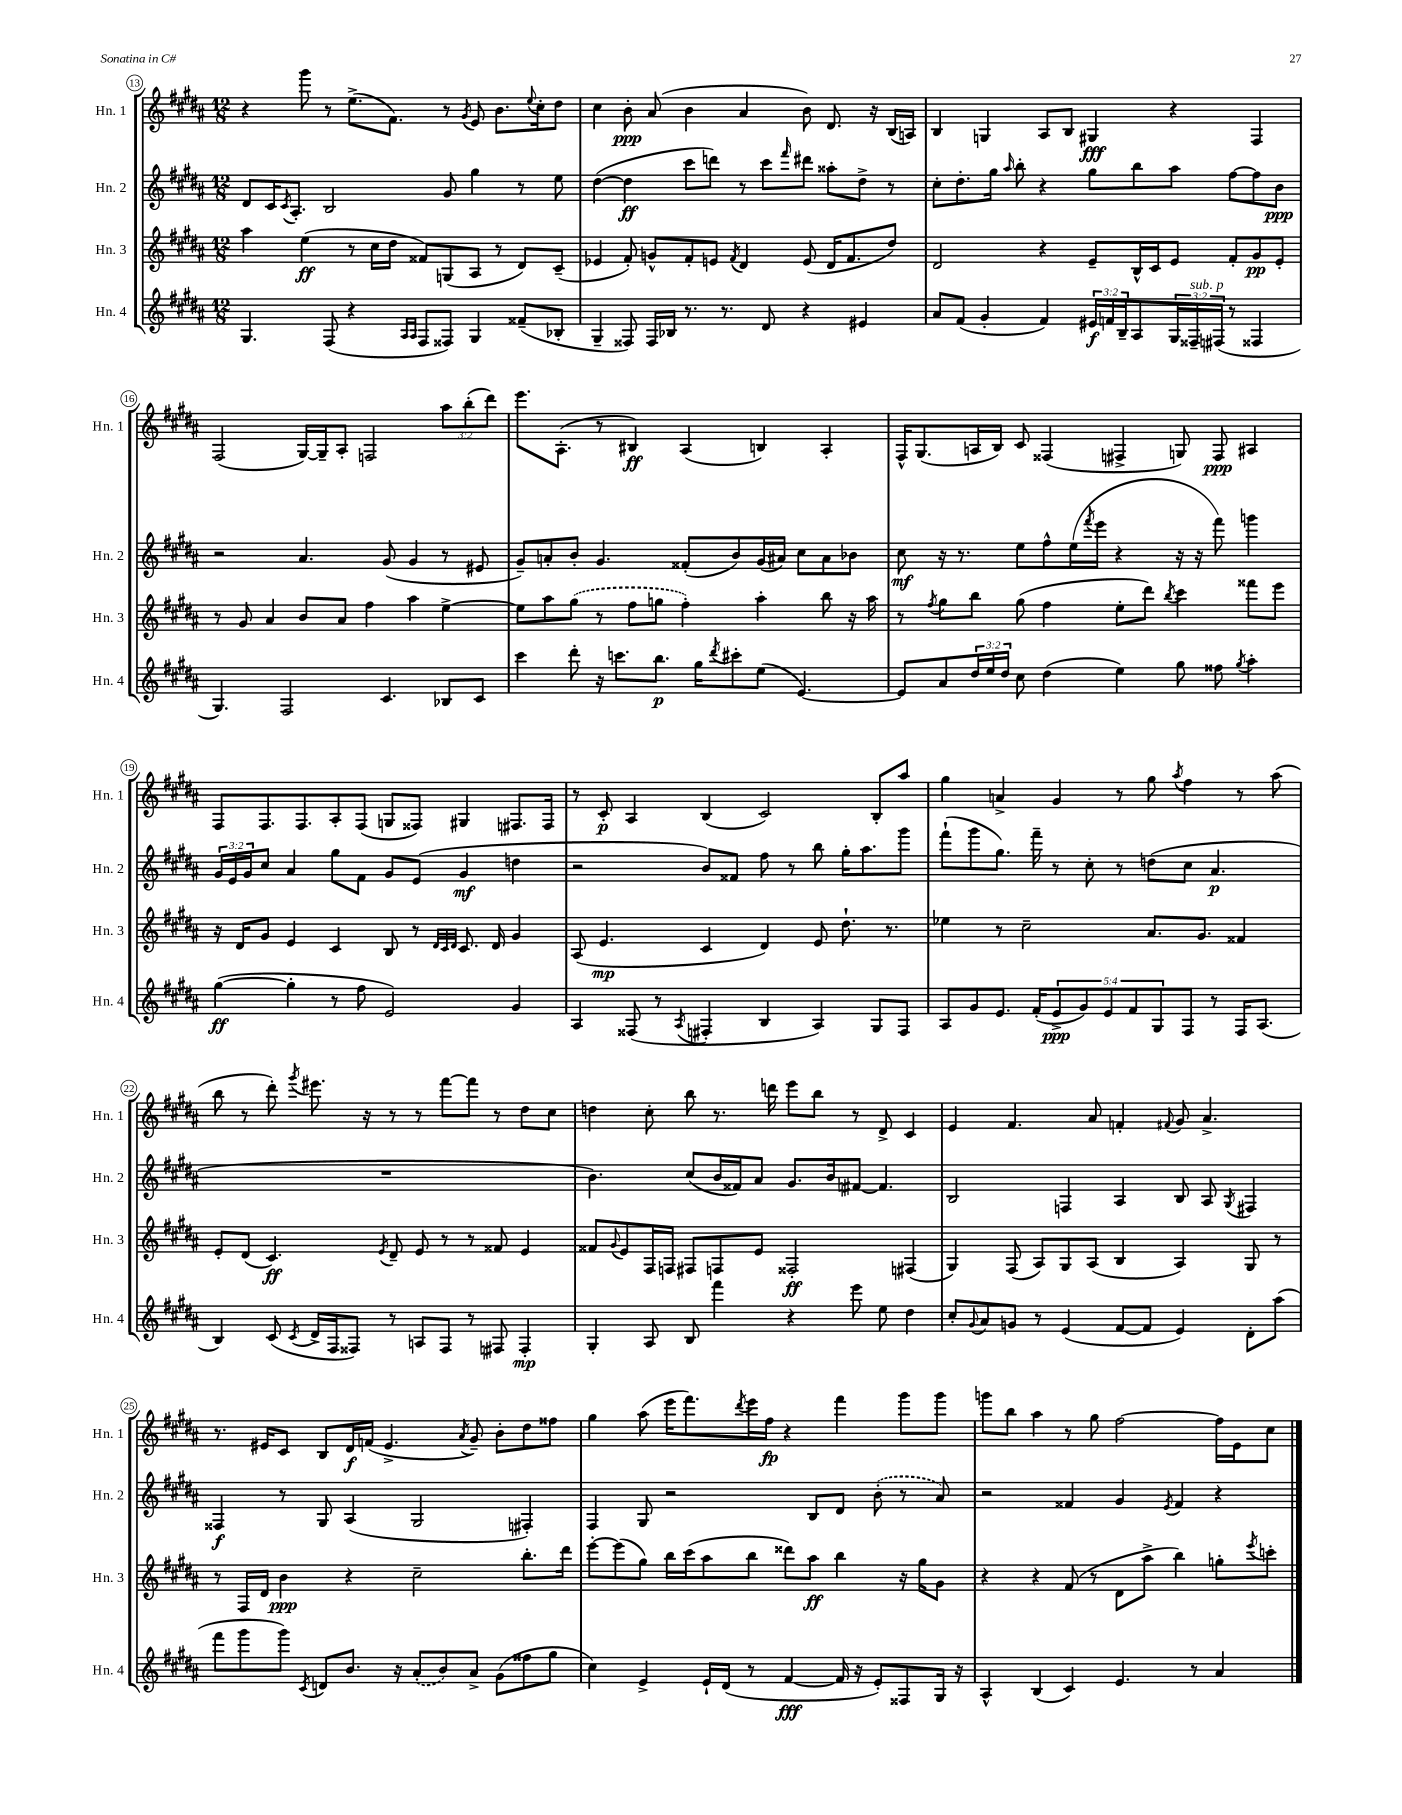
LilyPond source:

<<
\new StaffGroup <<
\new Staff = "s0" \with { instrumentName = "Hn. 1" shortInstrumentName = "Hn. 1" } {
    \clef treble \key b \major \numericTimeSignature \time 12/8 \override Staff.TupletNumber.text = #tuplet-number::calc-fraction-text
    r4 gis'''8 r8 e''8.->( fis'8.) r8 \acciaccatura { gis'8 } e'8 b'8. \appoggiatura { e''8 } cis''16-. dis''8 |
    cis''4 b'8-.\ppp ais'8( b'4 ais'4 b'8) dis'8. r16 b16( a16) |
    b4 g4 ais8 b8 gis4\fff r4 fis4 |
    fis2( gis16~) gis16-- ais8-. f2 \tuplet 3/2 { ais''8 b''8-.( dis'''8) } |
    e'''8. ais8.-.( r8 bis4\ff) ais4( b4) ais4-. |
    fis16-^ gis8.( a16 b16) cis'8 fisis4( fis4-> g8) fis8\ppp ais4 |
    fis8 fis8. fis8. ais8-. fis8( g8 fisis8) gis4 fis8. fis16 |
    r8 cis'8-.\p ais4 b4( cis'2) b8-. ais''8 |
    gis''4 a'4-> gis'4 r8 gis''8 \acciaccatura { ais''8 } fis''4 r8 ais''8( |
    b''8 r8 dis'''8-.) \acciaccatura { gis'''8 } eis'''8. r16 r8 r8 fis'''8~ fis'''8 r8 dis''8 cis''8 |
    d''4 cis''8-. b''8 r8. d'''16 e'''8 b''8 r8 dis'8-> cis'4 |
    e'4 fis'4. ais'8 f'4-. \appoggiatura { fis'8 } gis'8 ais'4.-> |
    r8. eis'16 cis'8 b8 dis'16\f f'16( eis'4.-> \acciaccatura { ais'8 } gis'8--) b'8-. dis''8 fisis''8 |
    gis''4 ais''8( e'''16 fis'''8.) \acciaccatura { dis'''8 } e'''16 fis''16\fp r4 fis'''4 gis'''8 gis'''8 |
    g'''8 b''8 ais''4 r8 gis''8 fis''2~ fis''16 e'16 cis''8 \bar "|." |
}
\new Staff = "s1" \with { instrumentName = "Hn. 2" shortInstrumentName = "Hn. 2" } {
    \clef treble \key b \major \numericTimeSignature \time 12/8 \override Staff.TupletNumber.text = #tuplet-number::calc-fraction-text
    dis'8 cis'16 \acciaccatura { cis'8 } ais8.-. b2 gis'8 gis''4 r8 e''8 |
    dis''4~( dis''4\ff cis'''8 d'''8) r8 cis'''8 \grace { fis'''16 } dis'''8 aisis''8-. dis''8-> r8 |
    cis''8-. dis''8.-. gis''16 \grace { ais''16 } b''8-. r4 gis''8 b''8 ais''8 fis''8~ fis''8 b'8\ppp |
    r2 ais'4. gis'8( gis'4 r8 eis'8 |
    gis'8--) a'8-. b'8-. gis'4. fisis'8-.( b'8) gis'16( ais'16) cis''8 ais'8 bes'8 |
    cis''8\mf r16 r8. e''8 fis''8-^ e''16( \acciaccatura { fis'''8 } e'''16 r4 r16 r16 fis'''8) g'''4 |
    \tuplet 3/2 { gis'16 e'16 gis'16 } cis''8 ais'4 gis''8 fis'8 gis'8 e'8( gis'4\mf d''4 |
    r2 b'8) fisis'8 fis''8 r8 b''8 gis''16-. ais''8. gis'''8 |
    fis'''8-!( gis'''8 gis''8.) fis'''16-- r8 cis''8-. r8 d''8( cis''8 ais'4.\p |
    R1. |
    b'4.) cis''8( b'16 fisis'16) ais'8 gis'8. b'16 fis'8~ fis'4. |
    b2 f4 ais4 b8 ais8 \acciaccatura { gis8 } fis4 |
    fisis4\f r8 gis8 ais4( gis2 fis4-.) |
    fis4 gis8 r2 b8 dis'8 \once \slurDashed b'8-.( r8 ais'8) |
    r2 fisis'4 gis'4 \acciaccatura { e'8 } fisis'4 r4 \bar "|." |
}
\new Staff = "s2" \with { instrumentName = "Hn. 3" shortInstrumentName = "Hn. 3" } {
    \clef treble \key b \major \numericTimeSignature \time 12/8
    ais''4 e''4\ff( r8 cis''16 dis''16 fisis'8) g8( ais8 r8 dis'8) cis'8--( |
    ees'4 fis'8-.) g'8-^ fis'8-. e'8 \acciaccatura { fis'8 } dis'4 e'8( dis'16 fis'8. dis''8) |
    dis'2 r4 e'8-- b16-^ cis'16 e'8 fis'8-. gis'8\pp e'8-. |
    r8 gis'8 ais'4 b'8 ais'8 fis''4 ais''4 e''4~-> |
    e''8 ais''8 \once \slurDashed gis''8( r8 fis''8 g''8 fis''4-.) ais''4-. b''8 r16 ais''16 |
    r8 \acciaccatura { fis''8 } gis''8 b''8 gis''8( fis''4 e''8-. dis'''8) \acciaccatura { b''8 } cis'''4 fisis'''8 e'''8 |
    r16 dis'16 gis'8 e'4 cis'4 b8 r8 \grace { dis'32 cis'32 dis'32 } cis'8. dis'16 gis'4 |
    ais8( e'4.\mp cis'4 dis'4) e'8 dis''8.-! r8. |
    ees''4 r8 cis''2-- ais'8. gis'8. fisis'4 |
    e'8-. dis'8( cis'4.\ff) \acciaccatura { e'8 } dis'8-- e'8 r8 r8 fisis'8 e'4 |
    fisis'8 \appoggiatura { gis'8 } e'8 fis16 f16 fis8 f8 e'8 fisis2-.\ff fis4( |
    gis4) fis8( ais8) gis8 ais8( b4 ais4) gis8 r8 |
    r8 fis16 dis'16 b'4\ppp r4 cis''2-- b''8.-. dis'''16 |
    e'''8~-. e'''8( gis''8) b''16 cis'''16( ais''8 b''8 disis'''8) ais''8\ff b''4 r16 gis''16 gis'8 |
    r4 r4 fis'8( r8 dis'8 ais''8-> b''4) g''8-. \acciaccatura { e'''8 } c'''8-. \bar "|." |
}
\new Staff = "s3" \with { instrumentName = "Hn. 4" shortInstrumentName = "Hn. 4" } {
    \clef treble \key b \major \numericTimeSignature \time 12/8 \override Staff.TupletNumber.text = #tuplet-number::calc-fraction-text
    gis4. fis8( r4 \grace { ais16 ais16 } fis8 fisis8) gis4 fisis'8--( bes8-. |
    gis4-- fisis8) fisis16 bes16 r8. r8. dis'8 r4 eis'4 |
    ais'8 fis'8( gis'4-. fis'4) \tuplet 3/2 { eis'16\f f'16 b16-- } ais8 \tuplet 3/2 { gis16 fisis16--^\markup { \italic "sub. p" } fis16( } r8 fisis4 |
    gis4.) fis2 cis'4. bes8 cis'8 |
    cis'''4 dis'''8-. r16 c'''8. b''8.\p gis''16 \acciaccatura { dis'''8 } cis'''8-. e''8( e'4.~) |
    e'8 ais'8 \tuplet 3/2 { dis''16 e''16 dis''16 } cis''8 dis''4( e''4) gis''8 fisis''8 \acciaccatura { gis''8 } ais''4-. |
    gis''4~\ff( gis''4-. r8 fis''8 e'2) gis'4 |
    ais4 fisis8( r8 \acciaccatura { ais8 } fis4-. b4 ais4) gis8 fis8 |
    ais8 gis'8 e'8. fis'16-.( \tuplet 5/4 { e'8->\ppp gis'8) e'8 fis'8 gis8 } fis8 r8 fis16 ais8.( |
    b4) cis'8( \acciaccatura { cis'8 } dis'16-> fis16 fisis8) r8 a8 fisis8 r8 fis8 fis4-.\mp |
    gis4-. ais8 b8 fis'''4 r4 e'''8 e''8 dis''4 |
    cis''8-. \appoggiatura { gis'8 } ais'8 g'8 r8 e'4( fis'8~ fis'8 e'4) dis'8-. ais''8( |
    fis'''8 gis'''8 gis'''8) \acciaccatura { cis'8 } d'8 b'8. r16 \once \slurDashed ais'8-.( b'8) ais'8-> gis'8( fisis''8 gis''8 |
    cis''4) e'4-> e'16-! dis'16( r8 fis'4~\fff fis'16 r16 e'8-.) fisis8 gis16 r16 |
    ais4-^ b4( cis'4) e'4. r8 ais'4 \bar "|." |
}
>>
>>
\layout { \context { \Score currentBarNumber = #13 \override BarNumber.stencil = #(make-stencil-circler 0.1 0.3 ly:text-interface::print) } }
